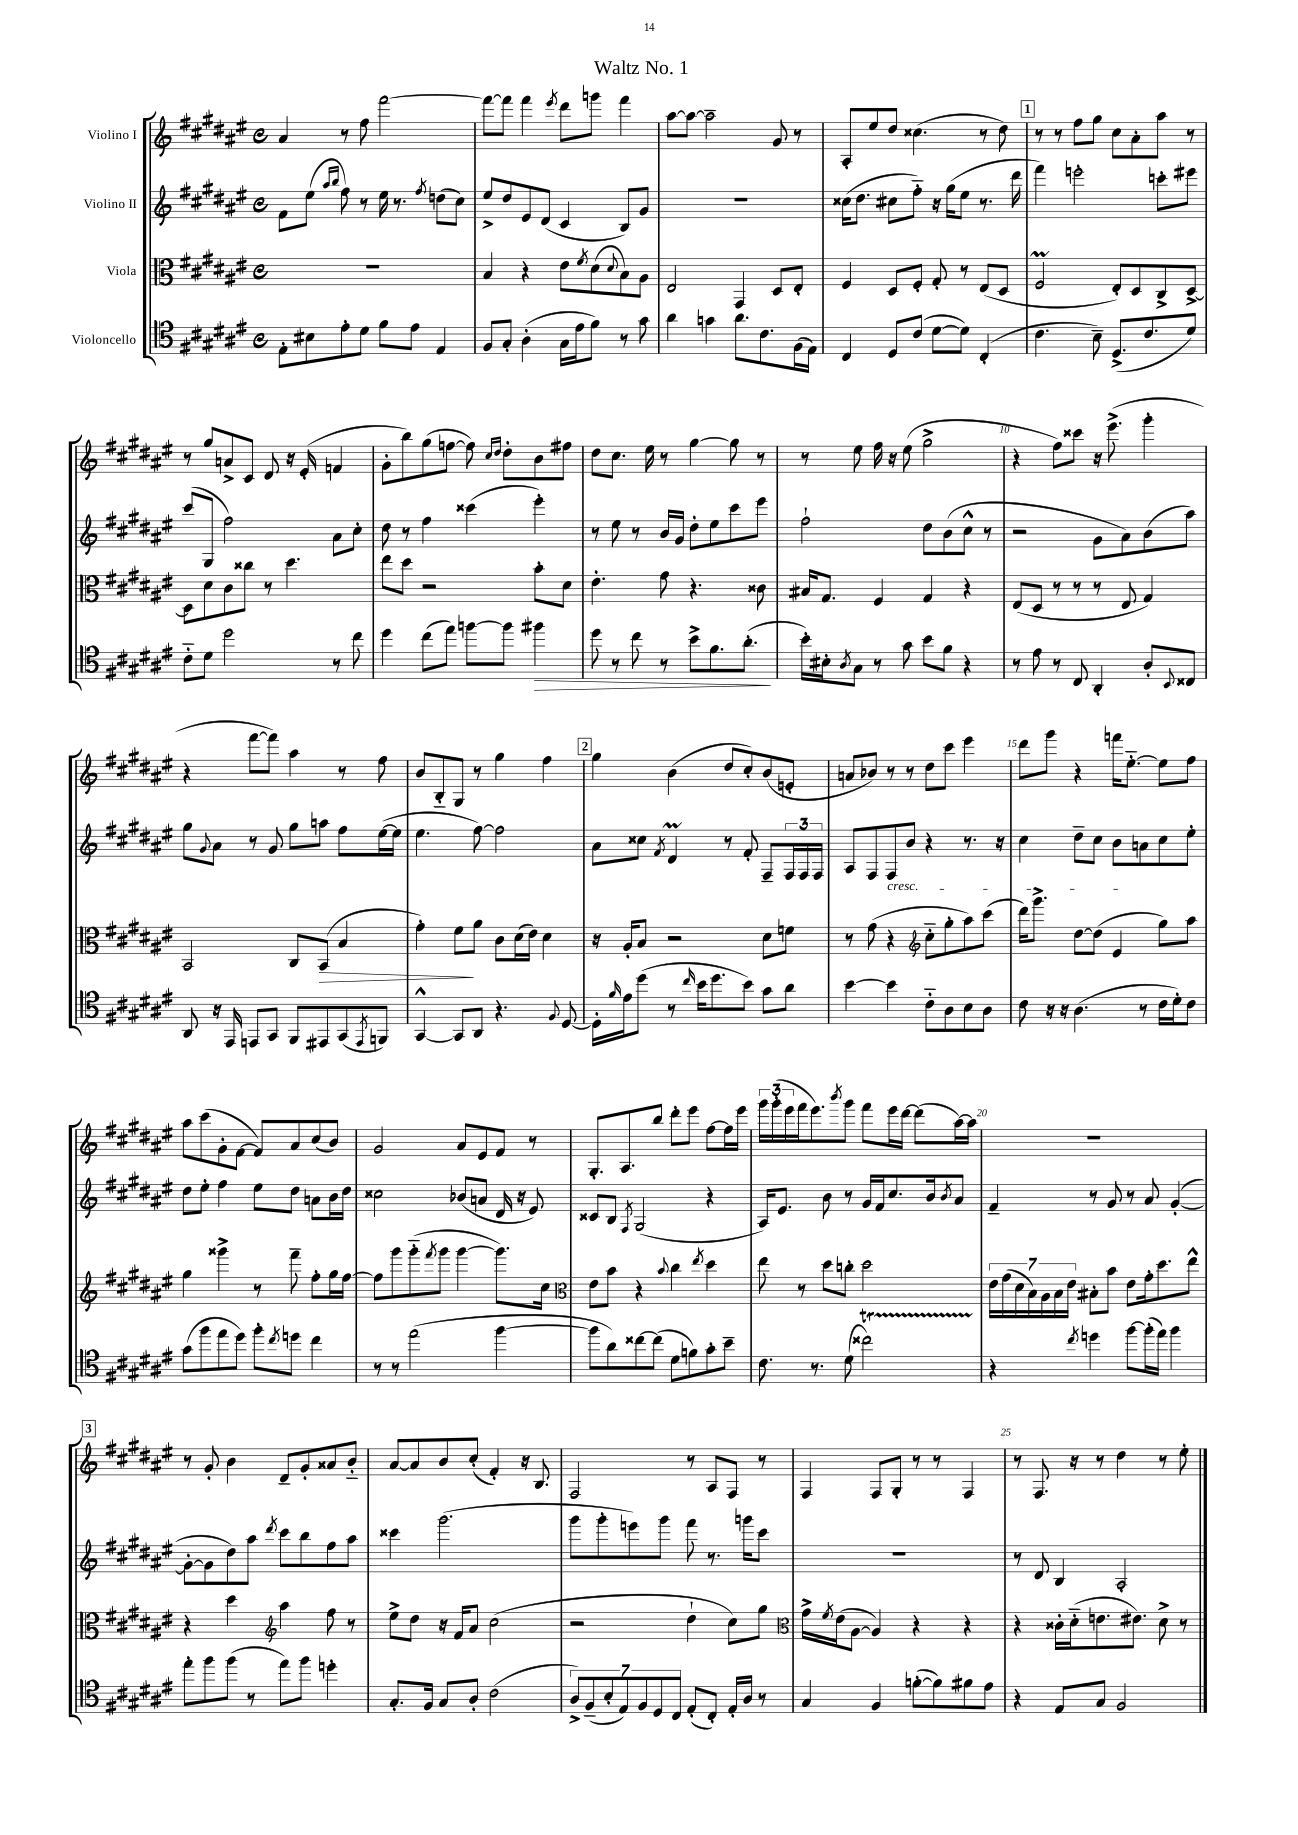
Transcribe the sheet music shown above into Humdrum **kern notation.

**kern	**dynam	**kern	**dynam	**kern	**kern
*part4	*part4	*part3	*part3	*part2	*part1
*staff4	*staff4	*staff3	*staff3	*staff2	*staff1
*I"Violoncello	*	*I"Viola	*	*I"Violino II	*I"Violino I
*clefC4	*	*clefC3	*	*clefG2	*clefG2
*k[f#c#g#d#a#e#]	*	*k[f#c#g#d#a#e#]	*	*k[f#c#g#d#a#e#]	*k[f#c#g#d#a#e#]
*M4/4	*	*M4/4	*	*M4/4	*M4/4
*met(c)	*	*met(c)	*	*met(c)	*met(c)
=1	=1	=1	=1	=1	=1
8E#'\L	.	1r	.	8f#\L	4a#/
8B#X\	.	.	.	(8ee#\J	.
.	.	.	.	16qqaa#/LL	.
.	.	.	.	16qqbb/JJ	.
8e#'\	.	.	.	8ff#\)	8r
8d#\J	.	.	.	8r	8ff#\
8f#\L	.	.	.	16ee#\	[2fff#\
.	.	.	.	8.r	.
8e#\J	.	.	.	.	.
.	.	.	.	8qff#/	.
4E#/	.	.	.	(8ddn\L	.
.	.	.	.	8cc#\J)	.
=2	=2	=2	=2	=2	=2
8F#/L	.	4B/	.	8ee#^/L	8fff#\L_
8G#'/J	.	.	.	8dd#/	8fff#\J]
(4A#'\	.	4r	.	8e#/	4fff#\
.	.	.	.	(8d#/J	.
.	.	.	.	.	8qeee#/
16G#\LL	.	8e#\L	.	4c#/	8ddd#\L
16e#\J	.	.	.	.	.
.	.	8qf#/	.	.	.
8f#\J)	.	(8d#\	.	.	8gggn\J
.	.	8qqd#/	.	.	.
8r	.	8B\)	.	8B/L)	4fff#\
8g#\	.	8A#\J	.	8g#/J	.
=3	=3	=3	=3	=3	=3
4a#\	.	2E#/	.	1r	[8aa#\L
.	.	.	.	.	8aa#\J_
4gn\	.	.	.	.	2aa#~\]
8.a#\L	.	4GG#/	.	.	.
8.c#\	.	.	.	.	.
.	.	8D#/L	.	.	8g#/
(16F#\L	.	8E#'/J	.	.	8r
16E#\JJ)	.	.	.	.	.
=4	=4	=4	=4	=4	=4
4C#/	.	4F#/	.	(16cc##X\KL	8A#'/L
.	.	.	.	8.dd#\J	.
.	.	.	.	.	8ee#/
8D#/L	.	8D#/L	.	8cc#X\L	8dd#/J
(8c#/J	.	8F#'/J	.	8ff#\J)	(4.cc##X\
[8d#\L	.	8G#'/	.	16r	.
.	.	.	.	(16gg#\KL	.
8d#\J])	.	8r	.	8ee#\J	.
(4C#'/	.	(8E#/L	.	8.r	8r
.	.	8D#/J	.	.	8dd#\)
.	.	.	.	16ddd#\	.
!!LO:REH:place=s1:t=1
=5	=5	=5	=5	=5	=5
4.c#\	.	2F#M/	.	4fff#\)	8r
.	.	.	.	.	8r
.	.	.	.	2eeen'\	8ff#\L
8B~\)	.	.	.	.	8gg#\J
(8.D#^/L	.	8E#'/L)	.	.	8cc#\L
.	.	8D#/	.	.	8a#'\
8.c#/	.	.	.	.	.
.	.	8C#^/	.	8cccn'\L	8aa#\J
8d#/J)	.	[8D#^/J	.	8eee#X\J	8r
!!LO:LB:g=z
=6	=6	=6	=6	=6	=6
8c#\L	.	8D#\L]	.	(8ccc#/L	8r
8d#\J	.	8d#\	.	8G#/J	8gg#/L
2dd#\	.	8c#\	.	2ff#\)	8an^/
.	.	8cc##X\J	.	.	8c#/J
.	.	8r	.	.	8d#/
.	.	4.dd#\	.	.	16r
.	.	.	.	.	(16e#'/
8r	.	.	.	8a#\L	4fn/
8cc#\	.	.	.	8cc#'\J	.
=7	=7	=7	=7	=7	=7
4dd#\	.	8ee#\L	.	8dd#\	8g#'\L
.	.	8dd#\J	.	8r	8bb\)
(8cc#\L	.	2r	.	4ff#\	(8gg#\
8ee#\J)	.	.	.	.	[8ffn\J
[8ffn\L	.	.	.	(4ccc##X\	8ff\])
.	.	.	.	.	16qqcc#/LL
.	.	.	.	.	16qqdd#/JJ
8ff\J]	.	.	.	.	8dd#'\L
!	!LO:HP:b	!	!	!	!
4ff#X\	>	8b'\L	.	4eee#'\)	8b\
.	.	8d#\J	.	.	8ff#X\J
=8	=8	=8	=8	=8	=8
8dd#\	.	4.e#'\	.	8r	8dd#\L
8r	.	.	.	8ee#\	8.cc#\J
8cc#\	.	.	.	8r	.
.	.	.	.	.	16ee#\
8r	.	8g#\	.	16b/LL	8r
.	.	.	.	16g#/JJ	.
8b^\L	.	4.r	.	8dd#'\L	[4gg#\
8.f#\	.	.	.	8ee#\	.
.	.	.	.	8ccc#\	8gg#\]
(8.a#'\J	.	.	.	.	.
.	.	8c##X\	.	8eee#\J	8r
.	]	.	.	.	.
=9	=9	=9	=9	=9	=9
16b'\LL)	.	16B#X/KL	.	2ff#`\	8r
16B#X'\J	.	8.G#/J	.	.	.
8qA#/	.	.	.	.	.
8G#\J	.	.	.	.	8ee#\
8r	.	4F#/	.	.	16ff#\
.	.	.	.	.	16r
8g#\	.	.	.	.	(8ee#\
8b\L	.	4G#/	.	8dd#\L	2gg#^\
8f#\J	.	.	.	(8b\	.
4r	.	4r	.	8cc#^^\J	.
.	.	.	.	8r	.
=10	=10	=10	=10	=10	=10
8r	.	(8E#/L	.	2r	4r
8e#\	.	8D#/J	.	.	.
8r	.	8r	.	.	8ff#\L)
8C#/	.	8r	.	.	8ccc##X\J
4AA#'/	.	8r	.	8g#\L	16r
.	.	.	.	.	(8.eee#^\
.	.	8E#/	.	8a#\)	.
8A#'/L	.	4G#/)	.	(8b\	4ggg#'\
8qqBB/	.	.	.	.	.
8C##X/J	.	.	.	8aa#\J)	.
!!LO:LB:g=z
=11	=11	=11	=11	=11	=11
8AA#/	.	2BB/	.	8gg#\L	4r
.	.	.	.	8qqg#/	.
16r	.	.	.	8a#\J	.
16EE#/	.	.	.	.	.
8EEn/L	.	.	.	8r	[8fff#\L
8GG#/J	.	.	.	8g#/	8fff#\J])
8FF#/L	.	8C#/L	.	8gg#\L	4aa#\
!	!	!	!LO:HP:b	!	!
8EE#X/	.	(8BB/J	>	8aan\J	.
(8GG#/	.	4B/	.	8ff#\L	8r
8qEE#/	.	.	.	.	.
8FFn/J)	.	.	.	([16ee#\L	8ff#\
.	.	.	.	16ee#\JJ]	.
=12	=12	=12	=12	=12	=12
[4GG#^^/	.	4g#'\)	.	4.ee#\	8b/L
.	.	.	.	.	8B/
8GG#/L]	.	8f#\L	.	.	8G#/J
8AA#/J	.	8a#\J	]	[8ff#\)	8r
4.r	.	8c#\L	.	2ff#\]	4gg#\
.	.	(16d#\L	.	.	.
.	.	16e#\JJ)	.	.	.
.	.	4d#\	.	.	4ff#\
8qqF#/	.	.	.	.	.
[8D#/	.	.	.	.	.
!!LO:REH:place=s1:t=2
=13	=13	=13	=13	=13	=13
16D#'\LL]	.	16r	.	8a#\L	4gg#\
16qqf#/	.	.	.	.	.
16e#\J	.	16A#'/KL	.	.	.
(8dd#\J	.	8B/J	.	8cc##X\J	.
.	.	.	.	8qf#/	.
8r	.	2r	.	4d#M/	(4b\
16qqcc#/	.	.	.	.	.
16b\KL	.	.	.	.	.
8.dd#\	.	.	.	.	.
.	.	.	.	8r	8dd#/L
8b\J)	.	.	.	8f#'/	8cc#'/)
8g#\L	.	8d#\L	.	8F#~/L	(8b/
8a#\J	.	8fn\J	.	24F#/L	8en'/J
.	.	.	.	24F#/	.
.	.	.	.	24F#/JJ	.
=14	=14	=14	=14	=14	=14
[4b\	.	8r	.	8A#/L	8an/L
.	.	(8g#\	.	8F#/	8b-X/J)
!	!	!	!	!LO:TX:b:i:t=cresc.	!
4b\]	.	4r	.	8F#/	8r
.	.	.	.	8b/J	8r
*	*	*clefG2	*	*	*
8c#\L	.	8cc#\L	.	4r	8dd#\L
8A#\	.	8gg#'\	.	.	8ccc#\J
8B\	.	8aa#\)	.	8.r	4eee#\
8A#\J	.	(8ccc#\J	.	.	.
.	.	.	.	16r	.
=15	=15	=15	=15	=15	=15
8c#\	.	16ddd#\KL)	.	4cc#\	8ddd#\L
.	.	8.ggg#^\J	.	.	.
16r	.	.	.	.	8ggg#\J
16r	.	.	.	.	.
(4.A#\	.	[8dd#\L	.	8dd#~\L	4r
.	.	(8dd#\J]	.	8cc#\J	.
.	.	4e#/	.	8b\L	16fffn\KL
.	.	.	.	.	[8.ee#\J
8r	.	.	.	8an\	.
16c#\LL	.	8gg#\L)	.	8cc#\	8ee#\L]
16d#'\J)	.	.	.	.	.
8c#\J	.	8aa#\J	.	8ee#'\J	8ff#\J
!!LO:LB:g=z
=16	=16	=16	=16	=16	=16
(8g#\L	.	4gg#\	.	8dd#\L	8aa#\L
8ff#\	.	.	.	8ee#'\J	(8ccc#\
8ee#\	.	4ggg##X^\	.	4ff#\	8g#'\
8dd#\J)	.	.	.	.	[8f#\J
8ff#'\L	.	8r	.	8ee#\L	8f#/L])
8qcc#/	.	.	.	.	.
8ddn\J	.	8fff#~\	.	8dd#\J	8a#/
4cc#\	.	8ff#'\L	.	8an\L	(8cc#/
.	.	16gg#\L	.	16b\L	8b/J)
.	.	[16ff#\JJ	.	16dd#\JJ	.
=17	=17	=17	=17	=17	=17
8r	.	8ff#\L]	.	2cc##X\	2g#/
8r	.	8ggg#\	.	.	.
(2ee#\	.	(8ggg#\	.	.	.
.	.	8qfff#/	.	.	.
.	.	8ggg#\J	.	.	.
.	.	[4ggg#\	.	(8b-X/L	8a#/L
.	.	.	.	8an/J	8e#/
[4ff#\	.	8.ggg#\L])	.	16d#/	8f#/J
.	.	.	.	16r	.
.	.	.	.	8e#/)	8r
.	.	16cc#\Jk	.	.	.
=18	=18	=18	=18	=18	=18
*	*	*clefC3	*	*	*
8ff#\L]	.	8e#\L	.	8c##X/L	8.G#'/L
8a#\)	.	8b\J	.	8B/J	.
.	.	.	.	.	8.A#/
.	.	.	.	8qF#/	.
[8cc##X\	.	4r	.	(2G#/	.
(8cc##\J]	.	.	.	.	8bb/J
.	.	8qqb/	.	.	.
8d#\L	.	4cc#\	.	.	8ddd#'\L
8fn\)	.	.	.	.	8eee#\J
.	.	8qee#/	.	.	.
8g#'\	.	4dd#\	.	4r	[8ff#\L
8b~\J	.	.	.	.	16ff#\L]
.	.	.	.	.	16eee#\JJ
=19	=19	=19	=19	=19	=19
8.c#\	.	8ee#\	.	16A#/KL)	24ggg#\LL
.	.	.	.	.	(24ggg#'\
.	.	.	.	8.e#/J	.
.	.	.	.	.	24eee#\
.	.	8r	.	.	16fff#\J
8.r	.	.	.	.	8.eee#\)
.	.	8dd#\L	.	8b\	.
.	.	.	.	.	8qbbb/
(8d#\	.	8ccn'\J	.	8r	8ggg#\J
2cc##Xt\)	.	2dd#\	.	16g#/LL	8fff#\L
.	.	.	.	16f#/J	.
.	.	.	.	8.cc#/	16eee#\L
.	.	.	.	.	[16ddd#\JJ
.	.	.	.	.	(8ddd#\L]
.	.	.	.	16b/k	.
.	.	.	.	8qb/	.
.	.	.	.	8a#/J	[16aa#\L)
.	.	.	.	.	16aa#\JJ]
=20	=20	=20	=20	=20	=20
4r	.	28e#\LL	.	4f#~/	1r
.	.	(28g#\	.	.	.
.	.	28d#\	.	.	.
.	.	28B\)	.	.	.
.	.	28A#\	.	.	.
.	.	28B\	.	.	.
.	.	28e#\JJ	.	.	.
8qcc#/	.	.	.	.	.
4ddn\	.	8B#X'\L	.	8r	.
.	.	8b\J	.	8g#/	.
[8ff#\L	.	8e#\L	.	8r	.
(16ff#'\L]	.	16g#'\k	.	8a#/	.
16ee#\JJ)	.	8.dd#\	.	.	.
4ff#\	.	.	.	([4g#'/	.
.	.	8ee#^^\J	.	.	.
!!LO:LB:g=z
!!LO:REH:place=s1:t=3
=21	=21	=21	=21	=21	=21
8ee#'\L	.	4r	.	8g#'\L_	8r
8ff#\	.	.	.	8g#\]	8g#'/
(8ff#\J	.	4dd#\	.	8dd#\)	4b\
8r	.	.	.	8aa#\J	.
*	*	*clefG2	*	*	*
.	.	.	.	8qddd#/	.
8ee#\L)	.	4aa#\	.	8ccc#\L	8d#~/L
8ff#\J	.	.	.	8bb\	8g#'/
4ddn'\	.	8ff#\	.	8ff#\	8a##X/
.	.	8r	.	8aa#\J	8b/J
=22	=22	=22	=22	=22	=22
8.G#'/L	.	8ee#^\L	.	4ccc##X\	[8a#/L
.	.	8dd#\J	.	.	8a#/]
16F#/Jk	.	.	.	.	.
8G#/L	.	16r	.	(2.ggg#\	8b/
.	.	16f#/KL	.	.	.
8A#'/J	.	8a#/J	.	.	(8cc#'/J
(2c#\	.	(2cc#\	.	.	4f#'/)
.	.	.	.	.	16r
.	.	.	.	.	8.B/
=23	=23	=23	=23	=23	=23
14A#^/L)	.	2r	.	8ggg#\L	2F#/
(14F#~/	.	.	.	.	.
.	.	.	.	8ggg#'\	.
14B'/	.	.	.	.	.
14E#/)	.	.	.	.	.
.	.	.	.	8eeen\)	.
14F#/	.	.	.	.	.
14D#/	.	.	.	.	.
.	.	.	.	8ggg#\J	.
14C#/J	.	.	.	.	.
(8E#'/L	.	4dd#`\	.	8fff#\	8r
8C#'/J)	.	.	.	8.r	8A#/L
16E#'/LL	.	8cc#\L)	.	.	8F#/J
16A#/JJ	.	.	.	16gggn\KL	.
8r	.	8gg#\J	.	8ccc#\J	8r
=24	=24	=24	=24	=24	=24
*	*	*clefC3	*	*	*
4G#/	.	16g#^\LL	.	1r	4F#/
.	.	8qf#/	.	.	.
.	.	(16e#\J	.	.	.
.	.	[8A#\J	.	.	.
4F#/	.	4A#/])	.	.	8F#/L
.	.	.	.	.	8G#'/J
([8fn'\L	.	4r	.	.	8r
8f\])	.	.	.	.	8r
8f#X\	.	4r	.	.	4F#/
8e#\J	.	.	.	.	.
=25	=25	=25	=25	=25	=25
4r	.	4r	.	8r	8r
.	.	.	.	8d#/	8.F#/
8E#/L	.	16c##X'\LL	.	4B/	.
.	.	(16d#\J	.	.	16r
8G#/J	.	8.en\	.	.	8r
2F#/	.	.	.	2A#'/	4dd#\
.	.	8.e#X\J)	.	.	.
.	.	8d#^\	.	.	8r
.	.	8r	.	.	8ee#'\
==	==	==	==	==	==
*-	*-	*-	*-	*-	*-
